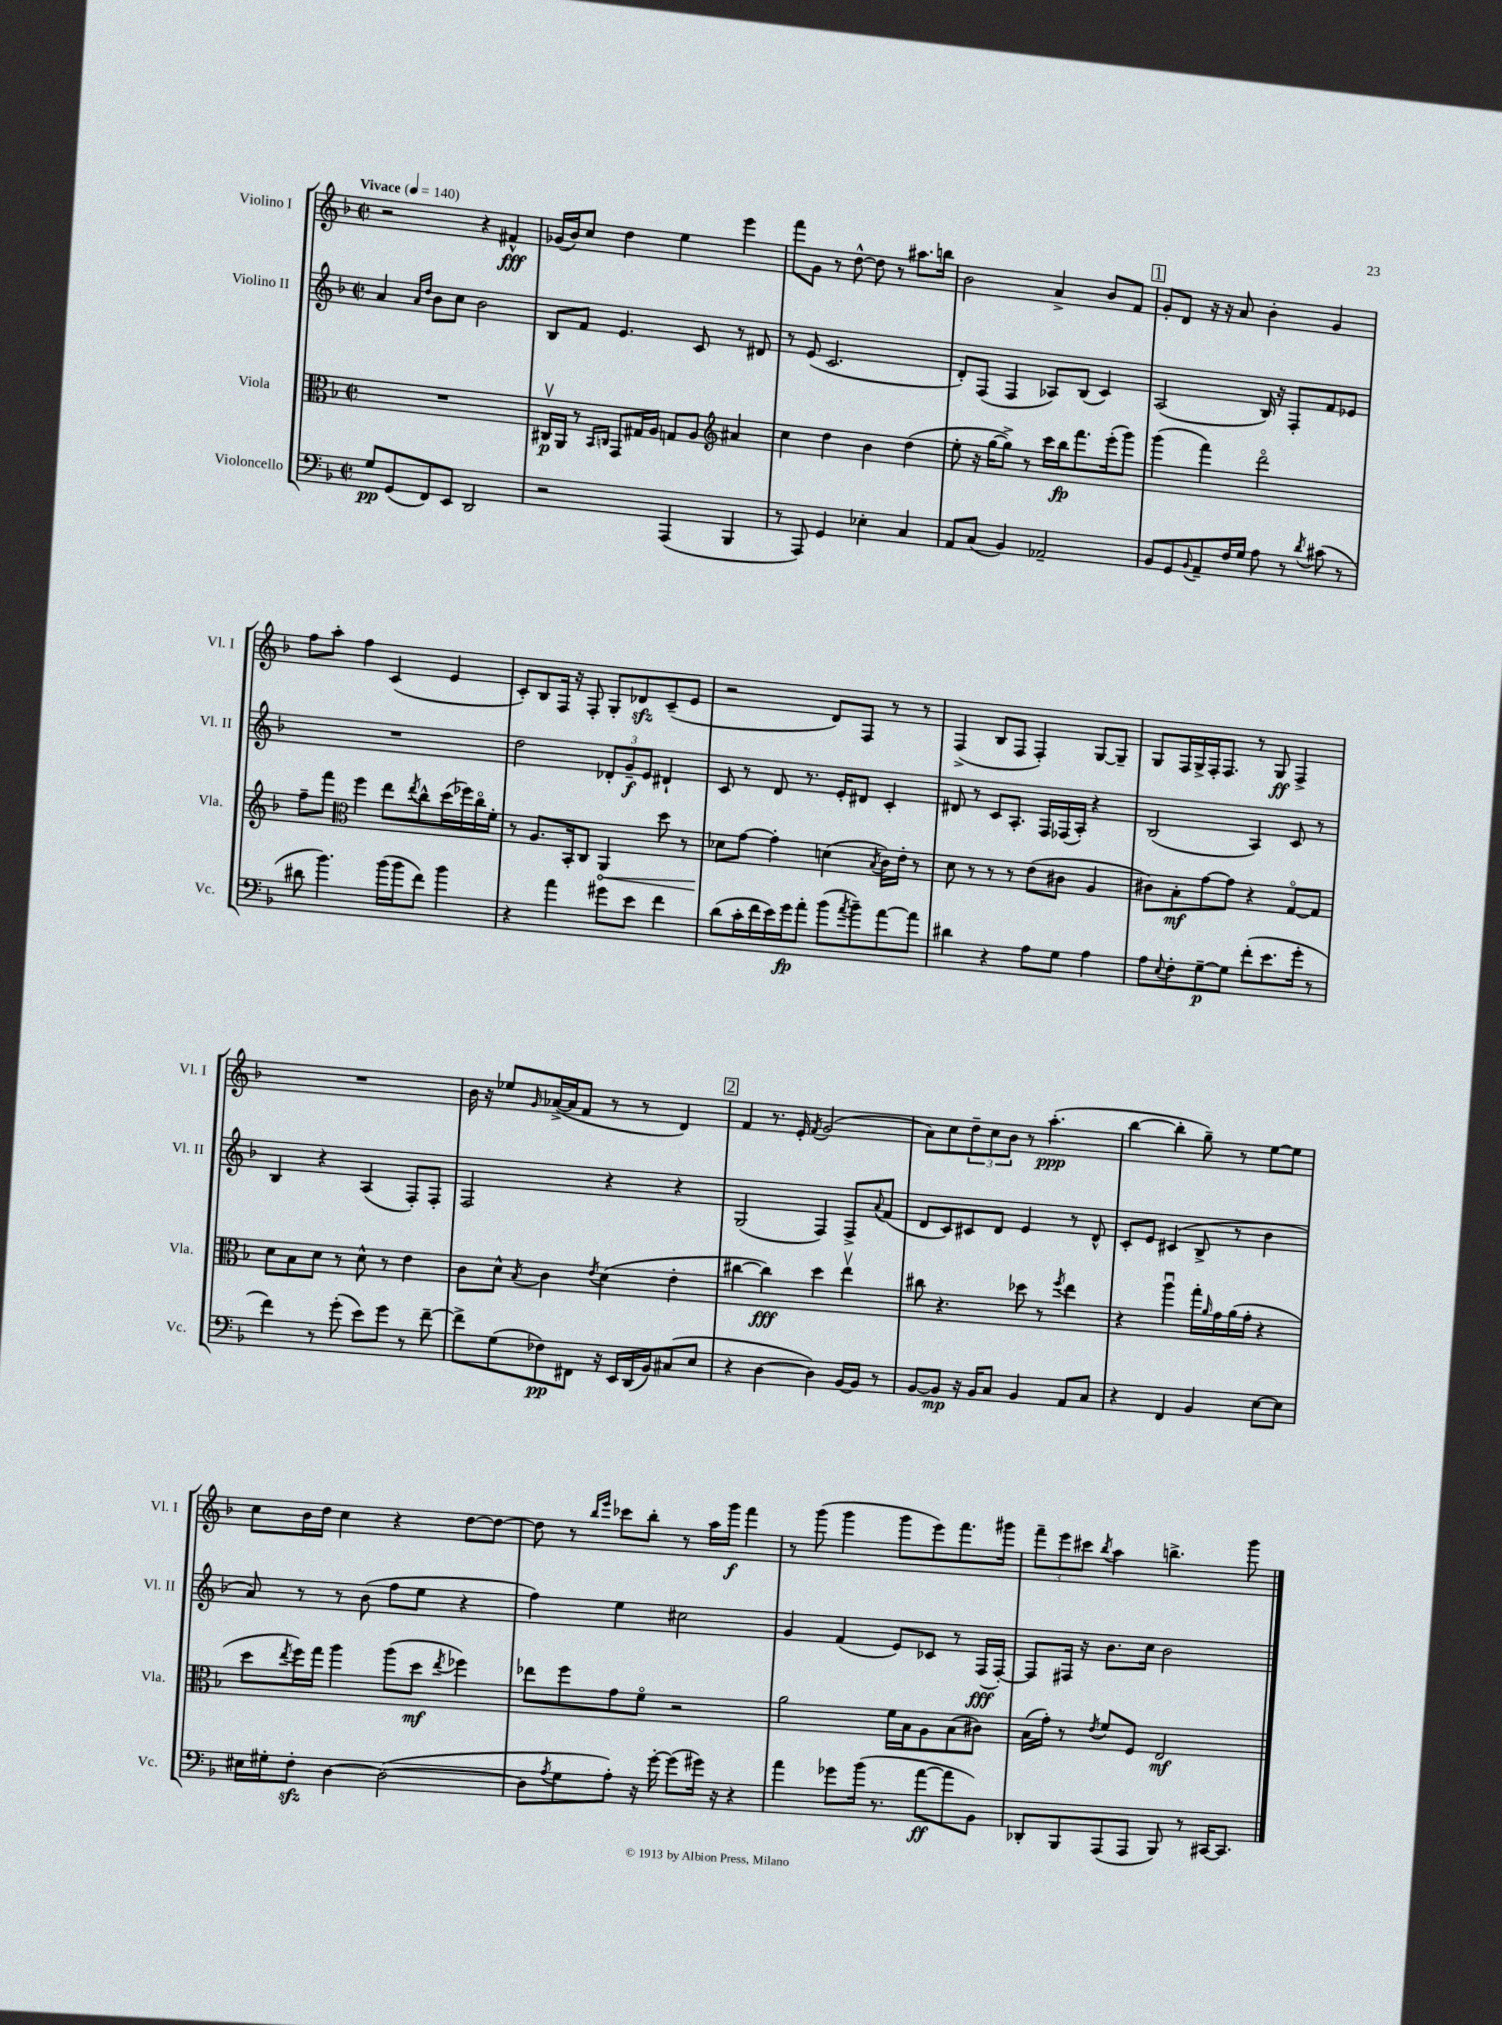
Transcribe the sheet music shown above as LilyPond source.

<<
\new StaffGroup <<
\new Staff = "s0" \with { instrumentName = "Violino I" shortInstrumentName = "Vl. I" } {
    \clef treble \key f \major \defaultTimeSignature \time 2/2 \tempo "Vivace" 4 = 140
    r2 r4 fis'4-^\fff |
    ges'16( bes'16) c''8 d''4 e''4 e'''4 |
    f'''8 g'8 r8 d''8~-^ d''8 r8 ais''8. b''16 |
    bes'2 a'4-> bes'8 f'8 |
    \mark \markup { \box "1" } g'8-. d'8 r16 r16 a'8 bes'4-. g'4 |
    f''8 a''8-. f''4 c'4( e'4 |
    c'8-.) bes8 f16 r16 f8-. g8-. des'8\sfz c'8--( e'8 |
    r2 d'8) f8 r8 r8 |
    f4->( bes8 f8 f4-.) g8~ g8-- |
    g8 f16 g16-> f16-. f8. r8 g8\ff f4-> |
    R1 |
    bes'16 r16 ees''8 \grace { g'16 } aes'16~->( aes'16 f'8 r8 r8 d'4) |
    \mark \markup { \box "2" } f'4 r8. e'16-. \acciaccatura { f'8 } g'2( |
    a'8) c''8 \tuplet 3/2 { d''8-- c''8 bes'8 } r8 a''4.-.\ppp( |
    bes''4~ bes''4-. g''8--) r8 e''8~ e''8 |
    c''8 bes'16 d''16 c''4 r4 d''8~ d''8~ |
    d''8 r8 \grace { bes''16 e'''16 } ces'''8 bes''8-. r8 a''16 g'''16\f f'''4 |
    r8 g'''8( g'''4 g'''8 e'''8) f'''8. gis'''16 |
    \tuplet 3/2 { f'''8-- e'''8 cis'''8 } \acciaccatura { bes''8 } a''4 b''4.-> g'''8 \bar "|." |
}
\new Staff = "s1" \with { instrumentName = "Violino II" shortInstrumentName = "Vl. II" } {
    \clef treble \key f \major \defaultTimeSignature \time 2/2
    a'4 \grace { a'16 d''16 } bes'8 c''8 bes'2 |
    bes8 f'8 e'4. c'8 r8 dis'8 |
    r8 e'8( c'2. |
    d'8-.) f8( f4 aes8) bes8( c'4) |
    \mark \markup { \box "1" } a2( bes16) r16 f8-. f'8 ees'8 |
    R1 |
    d''2 \tuplet 3/2 { des'8-. g'8--\f e'8 } dis'4-! |
    c'8 r8 d'8 r8. e'16-. dis'8 c'4-. |
    dis'8 r8 c'8 a8.-. f16 fes16( a16-.) r4 |
    bes2( a4) c'8 r8 |
    bes4 r4 a4( f8-.) f8-. |
    f2 r4 r4 |
    \mark \markup { \box "2" } g2( f4) f8-> \appoggiatura { a'8 } f'8( |
    d'8 c'8) cis'8 d'8 e'4 r8 d'8-^ |
    c'8-. e'8 cis'4( bes8-> r8 bes'4 |
    a'8) r8 r8 bes'8( f''8 e''8 r4 |
    f''4) e''4 cis''2 |
    g'4 f'4( e'8) ces'8 r8 f16\fff( f16~-.) |
    f8 fis16 r16 bes'8. c''16 bes'2 \bar "|." |
}
\new Staff = "s2" \with { instrumentName = "Viola" shortInstrumentName = "Vla." } {
    \clef alto \key f \major \defaultTimeSignature \time 2/2
    R1 |
    cis16\upbow\p a,16 r8 \grace { bes,16 c16 } g,8 gis16 a16 g8 a8 \clef treble ais'4 |
    c''4 d''4 bes'4 d''4( |
    e''8-. r16 g''16~ g''8->) r8 c'''16 bes''16\fp f'''8. e'''16-.( g'''8) |
    \mark \markup { \box "1" } g'''4( f'''4) d'''2\flageolet |
    f''8-- f'''8 \clef alto f''4 e''8 \acciaccatura { e''8 } c''8-^ d''16( fes''16) c''16\flageolet f'16-. |
    r8 a8. bes,16-. c8 \once \override Hairpin.circled-tip = ##t a,4\< d''8 r8 |
    des'8\! g'8~ g'4-. d'4( \acciaccatura { bes8 } c'16) e'16-. r8 |
    d'8 r8 r8 r8 e'8( cis'8 a4 |
    cis'8) bes8-.\mf g'8~ g'8 r4 g8~\flageolet g8 |
    d'8 bes8 d'8 r8 d'8-^ r8 e'4 |
    c'8 d'8-^ \acciaccatura { bes8 } c'4 \acciaccatura { e'8 } d'4( e'4-. |
    \mark \markup { \box "2" } cis''4~ cis''4\fff) d''4 e''4\upbow |
    cis''8 r4. des''8 r8 \acciaccatura { f''8 } e''4 |
    r4 a''4\downbow g''16-. \grace { a'16 } g'16 a'16( g'16-. r4 |
    d''8 \acciaccatura { e''8 } f''16) g''16 a''4 a''8( d''8\mf \acciaccatura { e''8 } fes''4) |
    ees''8 f''8 g'8 f'8\flageolet r2 |
    a'2 f'16 bes16 a8 bes8( cis'8) |
    bes16( g'16-.) r8 \acciaccatura { e'8 } f'8 f8 e2\mf \bar "|." |
}
\new Staff = "s3" \with { instrumentName = "Violoncello" shortInstrumentName = "Vc." } {
    \clef bass \key f \major \defaultTimeSignature \time 2/2
    g8\pp g,8( f,8) e,8 d,2 |
    r2 a,,4( bes,,4 |
    r8 a,,8) g,4 ees4-. c4 |
    a,8 c8( bes,4) aes,2-- |
    \mark \markup { \box "1" } bes,8 g,8 \appoggiatura { bes,8 } a,8-- f16 g16 a8 r8 \acciaccatura { d'8 } cis'8( r8 |
    dis'8 bes'4.) bes'16( bes'16 f'8) bes'4 |
    r4 a'4 gis'8 e'8 f'4 |
    d'8( c'16-. f'16 e'16) g'16\fp a'8-. bes'8( \acciaccatura { a'8 } bes'8--) a'8~ a'8 |
    dis'4 r4 a8 g8 a4 |
    a8 \appoggiatura { e8 } f8-. g8~--\p g8 f'8-.( e'8. g'16-. r8 |
    f'4) r8 g'8-.( e'8) g'8 r8 f'8~-- |
    f'8-> g8( fes8\pp) fis,8 r16 e,16 d,16( bes,16) cis8( e8 |
    \mark \markup { \box "2" } r4 d4~ d4) bes,16~ bes,16 r8 |
    bes,8~ bes,8\mp r16 bes,16 c8 bes,4 a,8 c8 |
    r4 f,4 bes,4 e8~ e8 |
    eis16 gis16-. f8-.\sfz d4~ d2~( |
    d8 \acciaccatura { a8 } g8 a8-.) r16 g'16~-. g'8( gis'16) r16 r4 |
    a'4 ges'8 bes'16( r8. a'8~\ff a'8 bes,8) |
    des,8-. bes,,8 a,,8( a,,8 bes,,8) r8 cis,16~ cis,8. \bar "|." |
}
>>
>>
\layout { \context { \Score \remove "Bar_number_engraver" } }
